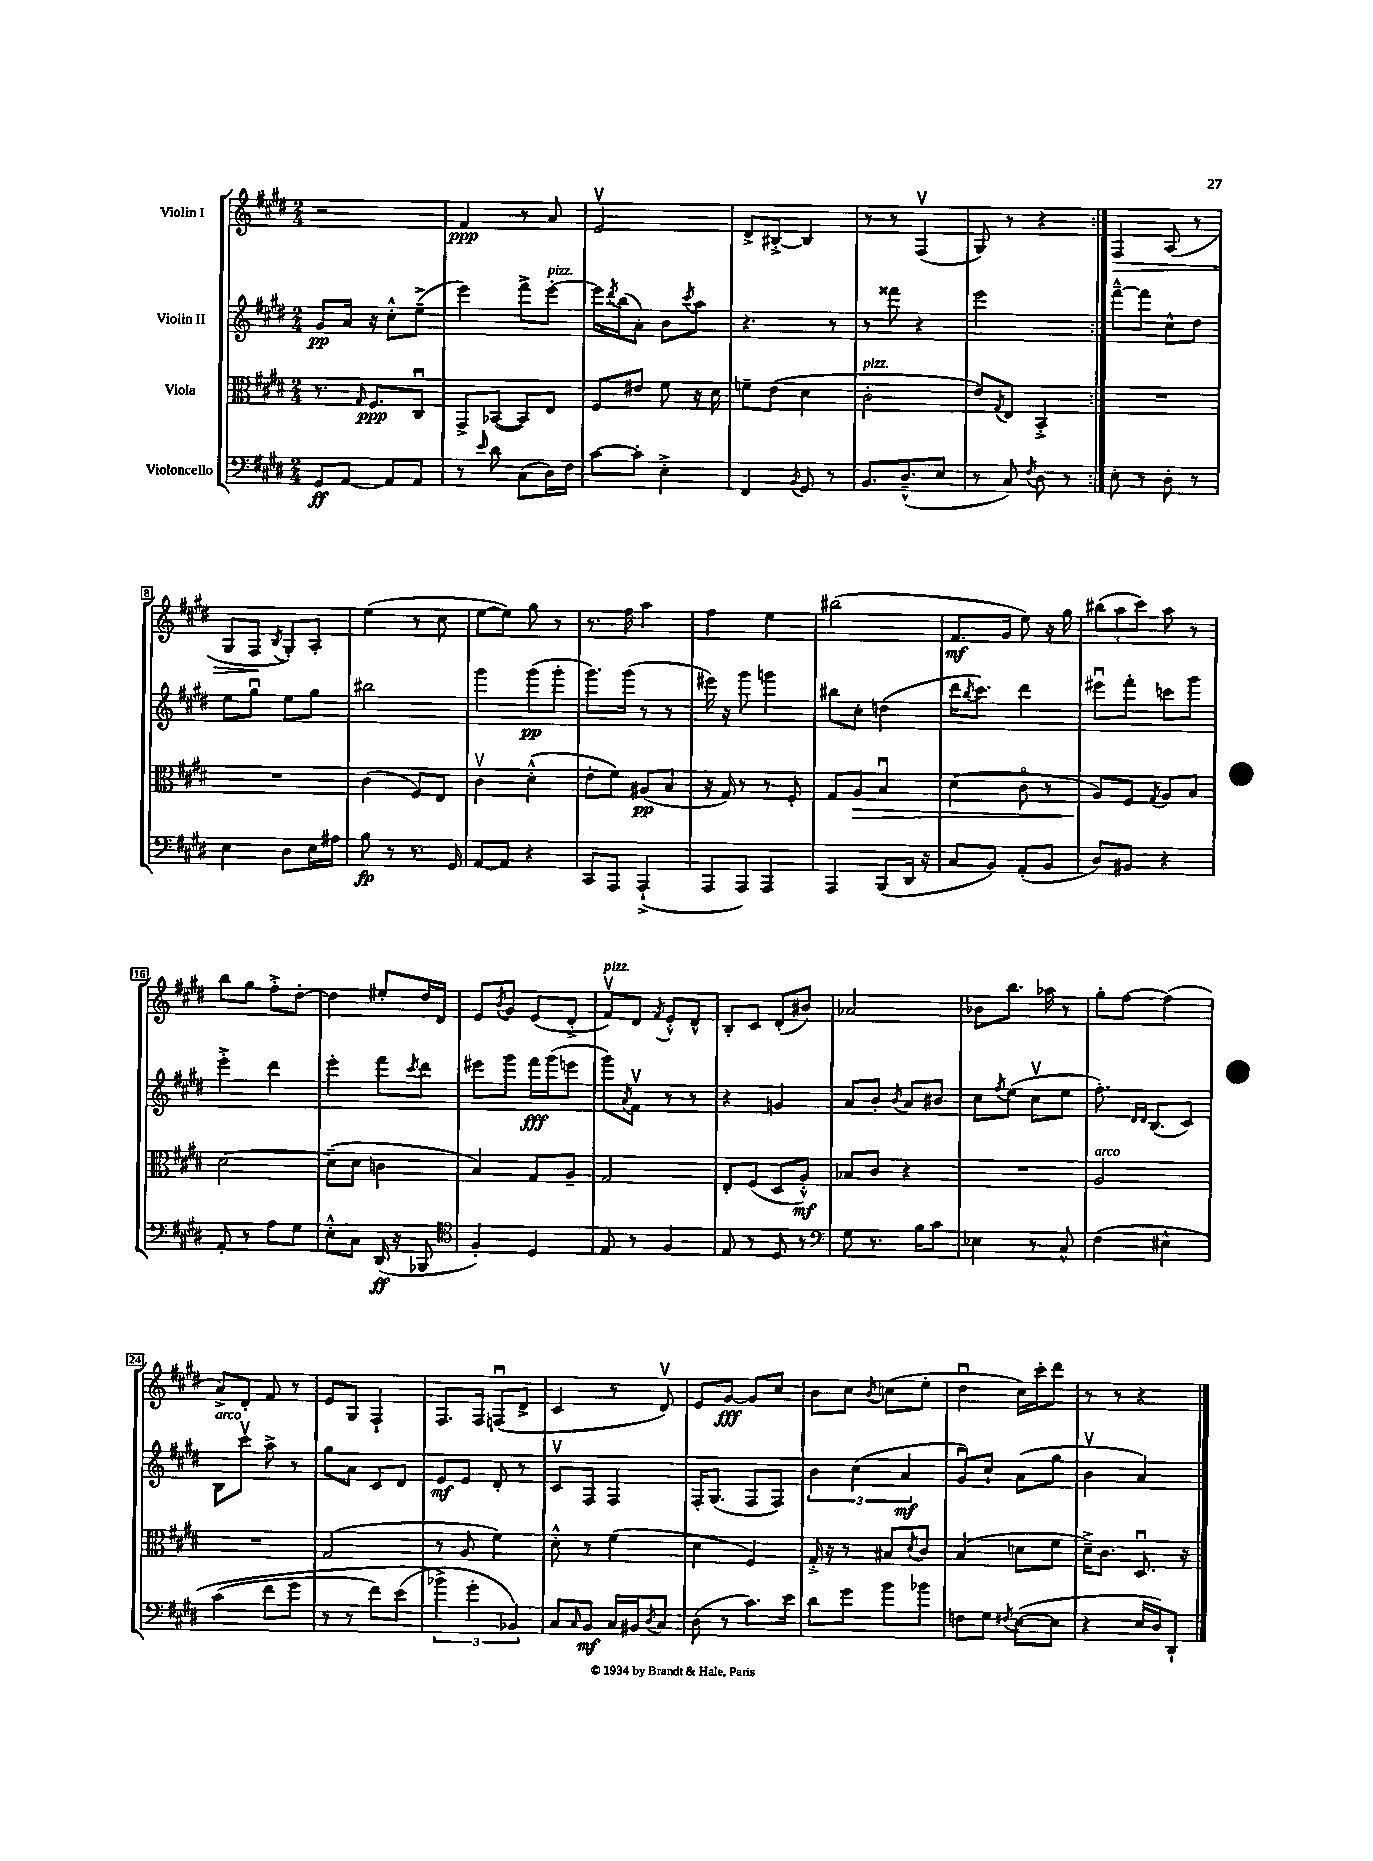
<<
\new StaffGroup <<
\new Staff = "s0" \with { instrumentName = "Violin I" } {
    \clef treble \key e \major \numericTimeSignature \time 2/4
    \repeat volta 2 { r2 |
    fis'4\ppp r8 a'8 |
    e'2\upbow |
    dis'8-> bis8~-.-> bis4 |
    r8 r8 fis4\upbow( |
    gis8) r8 r4 | }
    fis4\> a8( r8 |
    gis8 fis8\! \acciaccatura { b8 } gis8-.) a8-. |
    e''4( r8 cis''8 |
    e''8~ e''8) gis''8 r8 |
    r8. fis''16 a''4 |
    fis''4 e''4 |
    bis''2( |
    fis'8.\mf gis'16 e''8) r16 gis''16 |
    \tuplet 3/2 { bis''8( a''8 cis'''8) } a''8 r8 |
    b''8 gis''8 fis''8-.-> dis''8~-. |
    dis''4 eis''8-. dis''16 dis'16 |
    e'8 \acciaccatura { b'8 } gis'8 e'8( dis'8-.-> |
    fis'8\upbow^\markup { \italic "pizz." }) dis'8 \acciaccatura { fis'8 } e'8-.-^ dis'8-^ |
    b8-. cis'8 dis'8-.( bis'8) |
    aes'2 |
    bes'8 b''8. aes''16 r8 |
    gis''8-. fis''8~ fis''4( |
    a'8->) dis'8-. fis'8 r8 |
    e'8 gis8 fis4-! |
    fis8. fis16 f8\downbow( dis'8-> |
    cis'4 r8 dis'8\upbow) |
    e'8 gis'8~\fff gis'8 cis''8 |
    b'8 cis''8 \acciaccatura { b'8 } c''8( e''8-. |
    dis''4\downbow cis''16) cis'''16-. dis'''8 |
    r8 r8 r4 \bar "|." |
}
\new Staff = "s1" \with { instrumentName = "Violin II" } {
    \clef treble \key e \major \numericTimeSignature \time 2/4
    \repeat volta 2 { gis'8\pp a'16 r16 cis''8-.-^ e''8--->( |
    e'''4) fis'''8-> e'''8~-.^\markup { \italic "pizz." } |
    e'''16 \acciaccatura { dis'''8 } b''16( a'8-.) b'8 \acciaccatura { cis'''8 } a''8 |
    r4. r8 |
    r8 fisis'''8 r4 |
    e'''2 | }
    fis'''8~---^ fis'''8 cis''8-^ dis''8 |
    e''8 gis''8\downbow e''8 gis''8 |
    bis''2 |
    gis'''4 gis'''8\pp( gis'''8-. |
    gis'''8.) gis'''16( r8 r8 |
    eis'''16) r16 gis'''8 g'''4 |
    bis''8 cis''8-. d''4( |
    dis'''16 \acciaccatura { b''8 } cis'''8.) dis'''4 |
    eis'''8\downbow fis'''8-. c'''8 gis'''8 |
    e'''4-.-> dis'''4 |
    e'''4-. fis'''8 \acciaccatura { cis'''8 } dis'''8 |
    eis'''8 gis'''8 fis'''16\fff gis'''16( e'''8 |
    gis'''8) \acciaccatura { a'8 } fis'8\upbow r8 r8 |
    r4 g'4 |
    a'8 b'8-. \acciaccatura { b'8 } a'8 bis'8 |
    cis''8 \acciaccatura { fis''8 } e''8( cis''8\upbow e''8 |
    fis''8.-.) \grace { dis'16 dis'16 } b8.( cis'8) |
    b8^\markup { \italic "arco" } cis'''8\upbow a''8-> r8 |
    gis''8 a'8 cis'8 dis'8 |
    e'8\mf e'8 dis'8-. r8 |
    cis'8\upbow fis8 fis4 |
    fis16-. gis8.( fis8 fis8) |
    \tuplet 3/2 { b'4 cis''4( a'4\mf } |
    gis'8\downbow) cis''8-! a'8( gis''8 |
    b'4\upbow a'4) \bar "|." |
}
\new Staff = "s2" \with { instrumentName = "Viola" } {
    \clef alto \key e \major \numericTimeSignature \time 2/4
    \repeat volta 2 { r8. \grace { gis16 } fis8.\ppp cis8\downbow |
    gis,8-> bes,8~( bes,8) e8 |
    fis8 eis'8 fis'8 r16 dis'16 |
    f'8-- e'8( dis'4 |
    cis'2-.^\markup { \italic "pizz." } |
    e'8) \acciaccatura { gis8 } e8 b,4-.-> | }
    R2 |
    R2 |
    cis'4( fis8) e8 |
    cis'4\upbow dis'4-.-^( |
    e'8-. fis'8) ais8\pp( b8 |
    r16 gis16) r8 r8 fis8-. |
    gis8 a8\> b4\downbow |
    dis'4( cis'8\flageolet r8 |
    a8\!) fis8 \acciaccatura { gis8 } a8 b8 |
    dis'2~ |
    dis'8--( dis'8 c'4 |
    b4) gis8 a8-- |
    gis2 |
    e8-. fis8( dis8 a8-.-^\mf) |
    bes8 cis'8 r4 |
    R2 |
    a2^\markup { \italic "arco" } |
    R2 |
    gis2( |
    r8 a8 fis'4) |
    dis'8-.-^ r8 fis'4( |
    dis'4 fis4) |
    gis16-.-> r16 r8 bis8 \acciaccatura { dis'8 } cis'8 |
    b4( d'8 fis'8 |
    dis'16--->) cis'8. dis8.\downbow r16 \bar "|." |
}
\new Staff = "s3" \with { instrumentName = "Violoncello" } {
    \clef bass \key e \major \numericTimeSignature \time 2/4
    \repeat volta 2 { gis,8\ff a,8~ a,8 a,8 |
    r8 \grace { e'16 } dis'8 cis8( dis16) fis16 |
    cis'8~ cis'8-. e4-.-> |
    fis,4 \acciaccatura { b,8 } gis,8 r8 |
    b,8. dis8.---^( e8 |
    r8 cis8) \acciaccatura { fis8 } dis8 r8 | }
    e8-. r8 dis8-. r8 |
    e4 dis8 e16 ais16 |
    b8\fp r8 r8. gis,16 |
    a,8~ a,8 r4 |
    cis,8 a,,8 a,,4-!->( |
    a,,8 a,,8) a,,4 |
    a,,4 b,,8( dis,16 r16 |
    cis8 b,8) a,8-.( b,8 |
    dis8) bis,8 r4 |
    a,8-. r8 a8 gis8 |
    e8-.-^ cis8 dis,16\ff( r16 bes,,8 |
    \clef tenor fis4-.) dis4 |
    e8 r8 fis4 |
    e8 r8 dis8 r8 |
    \clef bass gis8 r8. b16 cis'8 |
    ees4 r8 cis8-^ |
    fis4\( eis4-^ |
    cis'4( fis'8 gis'8 |
    r8 r8 fis'8) e'8( |
    \tuplet 3/2 { bes'4->\) gis'4-. bes,4) } |
    cis8 \grace { cis16 } b,8\mf cis16 bis,16 \acciaccatura { dis8 } cis8 |
    dis8( r8 cis'8.) e'16 |
    dis'8 gis'8 b'8 bes'8 |
    f8 gis8 \acciaccatura { fis8 } e8~( e8 |
    r4 e16 dis16) dis,8-! \bar "|." |
}
>>
>>
\layout { \context { \Score \override BarNumber.stencil = #(make-stencil-boxer 0.1 0.3 ly:text-interface::print) } }
